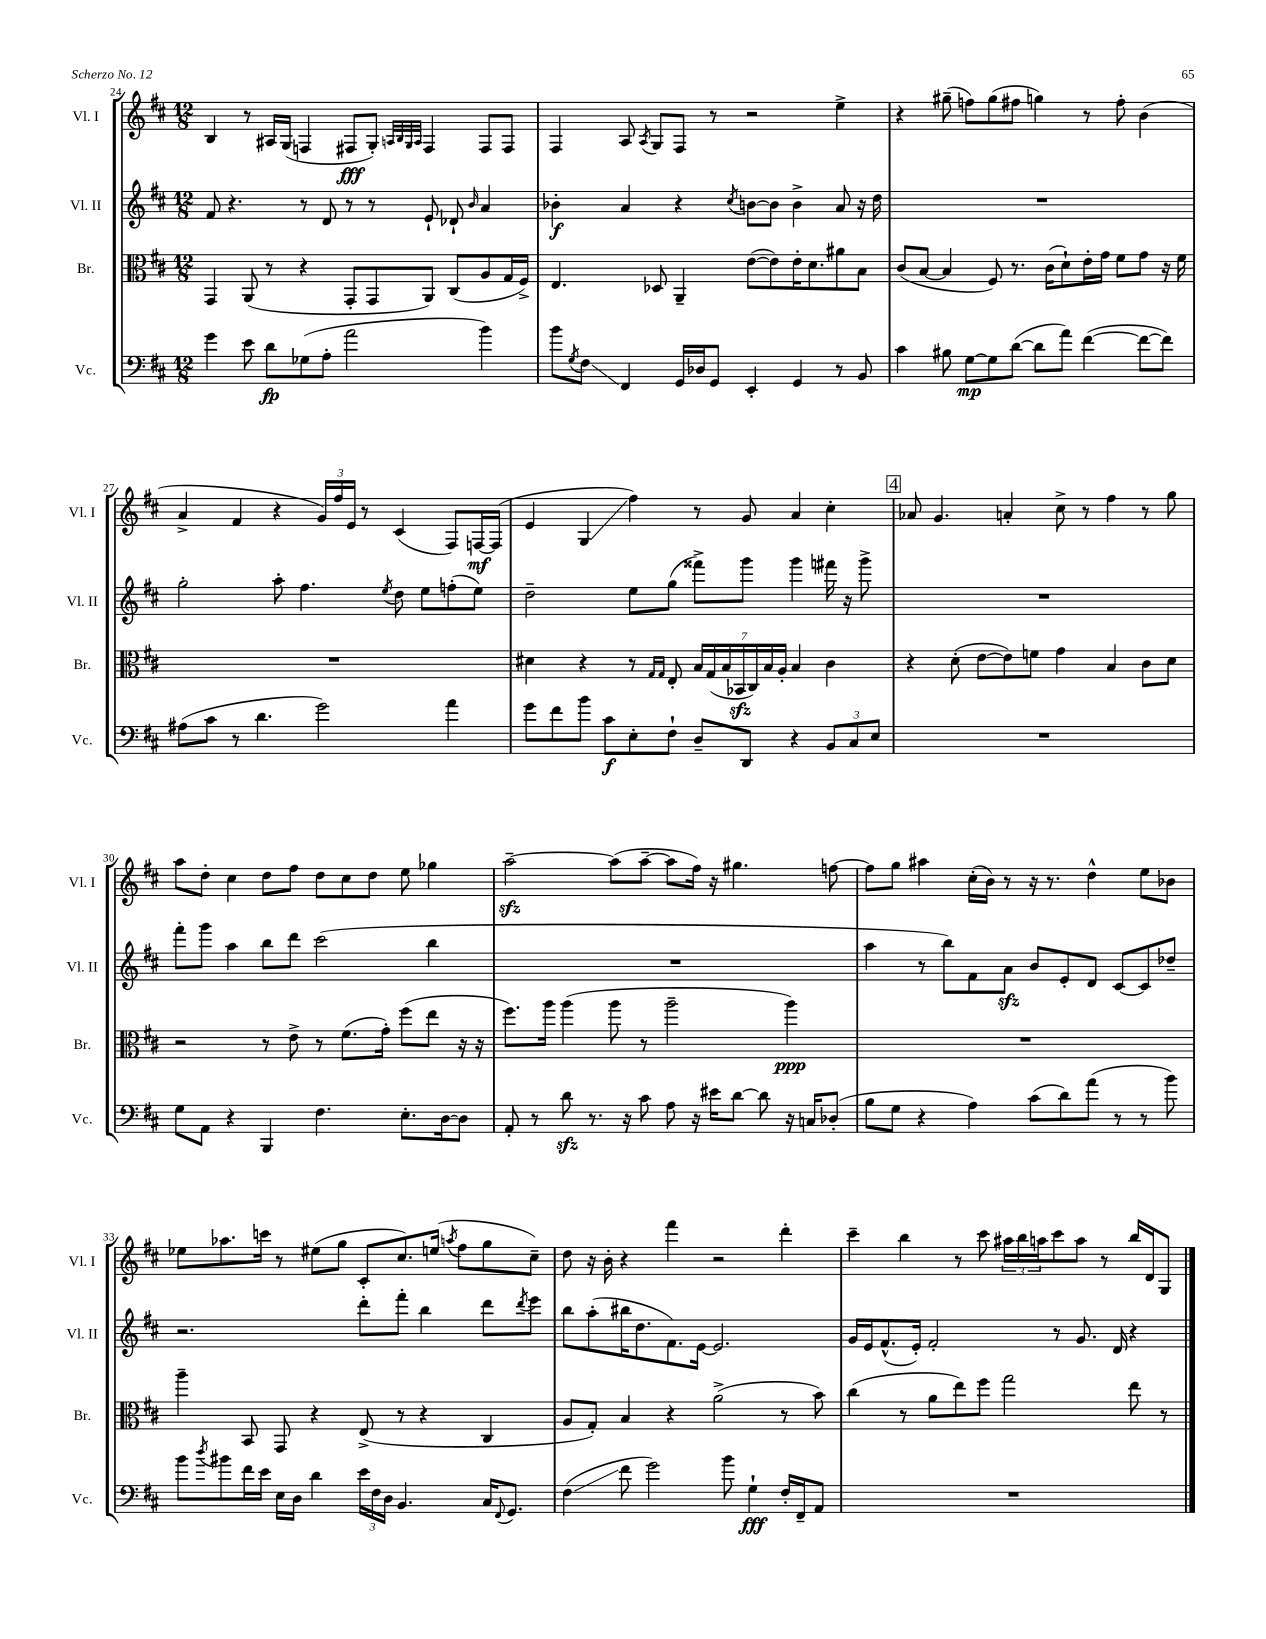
<<
\new StaffGroup <<
\new Staff = "s0" \with { instrumentName = "Vl. I" shortInstrumentName = "Vl. I" } {
    \clef treble \key d \major \numericTimeSignature \time 12/8
    b4 r8 ais16 g16( f4 fis8\fff g8-.) \grace { a32 b32 g32 a32 } fis4 fis8 fis8 |
    fis4 a8 \acciaccatura { a8 } g8 fis8 r8 r2 e''4-> |
    r4 gis''8--( f''8) gis''8( fis''8 g''4) r8 fis''8-. b'4( |
    a'4-> fis'4 r4 \tuplet 3/2 { g'16) fis''16 e'16 } r8 cis'4( fis8) f16~\mf f16( |
    e'4 g4\glissando fis''4) r8 g'8 a'4 cis''4-. |
    \mark \markup { \box "4" } aes'8 g'4. a'4-. cis''8-> r8 fis''4 r8 g''8 |
    a''8 d''8-. cis''4 d''8 fis''8 d''8 cis''8 d''8 e''8 ges''4 |
    a''2~--\sfz a''8( a''8~-- a''8 fis''16) r16 gis''4. f''8~ |
    f''8 g''8 ais''4 cis''16-.( b'16) r8 r16 r8. d''4-^ e''8 bes'8 |
    ees''8 aes''8. c'''16 r8 eis''8( g''8 cis'8-. cis''8.) e''16( \acciaccatura { a''8 } fis''8 g''8 cis''8--) |
    d''8 r16 b'16-. r4 fis'''4 r2 d'''4-. |
    cis'''4-- b''4 r8 cis'''8 \tuplet 3/2 { ais''16 b''16 a''16 } cis'''8 a''8 r8 b''16 d'16 g8 \bar "|." |
}
\new Staff = "s1" \with { instrumentName = "Vl. II" shortInstrumentName = "Vl. II" } {
    \clef treble \key d \major \numericTimeSignature \time 12/8
    fis'8 r4. r8 d'8 r8 r8 e'8-! des'8-! \grace { b'16 } a'4 |
    bes'4-.\f a'4 r4 \acciaccatura { cis''8 } b'8~ b'8 b'4-> a'8 r16 d''16 |
    R1. |
    g''2-. a''8-. fis''4. \acciaccatura { e''8 } d''8 e''8 f''8-.( e''8) |
    d''2-- e''8 g''8( fisis'''8->) g'''8 g'''4 fis'''16 r16 g'''8-> |
    \mark \markup { \box "4" } R1. |
    fis'''8-. g'''8 a''4 b''8 d'''8 cis'''2( b''4 |
    R1. |
    a''4 r8 b''8) fis'8 a'8\sfz b'8 e'8-. d'8 cis'8~ cis'8 des''8-- |
    r2. d'''8-. fis'''8-. b''4 d'''8 \acciaccatura { d'''8 } e'''8 |
    b''8 a''8-.( bis''16 d''8. fis'8.) e'16~ e'2. |
    g'16 e'16 fis'8.-^( e'16-.) fis'2-. r8 g'8. d'16 r4 \bar "|." |
}
\new Staff = "s2" \with { instrumentName = "Br." shortInstrumentName = "Br." } {
    \clef alto \key d \major \numericTimeSignature \time 12/8
    g,4 a,8( r8 r4 g,8-. g,8 a,8) cis8( a8 g16 fis16->) |
    e4. des8 a,4-- e'8~( e'8) e'16-. d'8. ais'8 b8 |
    cis'8( b8~ b4 fis8) r8. cis'16( d'8-!) e'16-. g'16 fis'8 g'8 r16 fis'16 |
    R1. |
    dis'4 r4 r8 \grace { g16 g16 } e8-. \tuplet 7/4 { b16 g16( b16 bes,16\sfz cis16) b16 a16-. } b4 cis'4 |
    \mark \markup { \box "4" } r4 d'8-.( e'8~ e'8) f'8 g'4 b4 cis'8 d'8 |
    r2 r8 e'8-> r8 fis'8.( g'16-.) fis''8( e''8 r16 r16 |
    fis''8.) a''16 a''4( a''8 r8 a''2-- a''4\ppp) |
    R1. |
    a''4-- b,8 g,8 r4 e8->( r8 r4 cis4 |
    a8 g8-.) b4 r4 a'2->( r8 b'8) |
    cis''4( r8 a'8 e''8) fis''8 g''2 e''8 r8 \bar "|." |
}
\new Staff = "s3" \with { instrumentName = "Vc." shortInstrumentName = "Vc." } {
    \clef bass \key d \major \numericTimeSignature \time 12/8
    g'4 e'8 d'8\fp ges8( a8-. a'2 b'4) |
    b'8 \acciaccatura { g8 } fis8\glissando fis,4 g,16 des16 g,8 e,4-. g,4 r8 b,8 |
    cis'4 bis8 g8~\mp g8 d'8~( d'8 a'8) fis'4~( fis'8~ fis'8) |
    ais8( cis'8 r8 d'4. g'2) a'4 |
    g'8 fis'8 b'8 cis'8\f e8-. fis8-! d8-- d,8 r4 \tuplet 3/2 { b,8 cis8 e8 } |
    \mark \markup { \box "4" } R1. |
    g8 a,8 r4 b,,4 fis4. e8.-. d16~ d8 |
    a,8-. r8 d'8\sfz r8. r16 cis'8 a8 r16 eis'16 d'8~ d'8 r16 c16 des8-.( |
    b8 g8 r4 a4) cis'8( d'8) a'8( r8 r8 b'8) |
    b'8 \acciaccatura { d''8 } bis'8 fis'16 e'16 e16 d16 d'4 \tuplet 3/2 { e'16 fis16 d16 } b,4. cis16 \appoggiatura { fis,8 } g,8. |
    fis4\glissando( fis'8 g'2) b'8 g4-!\fff fis16-. fis,16-- a,8 |
    R1. \bar "|." |
}
>>
>>
\layout { \context { \Score currentBarNumber = #24 } }
